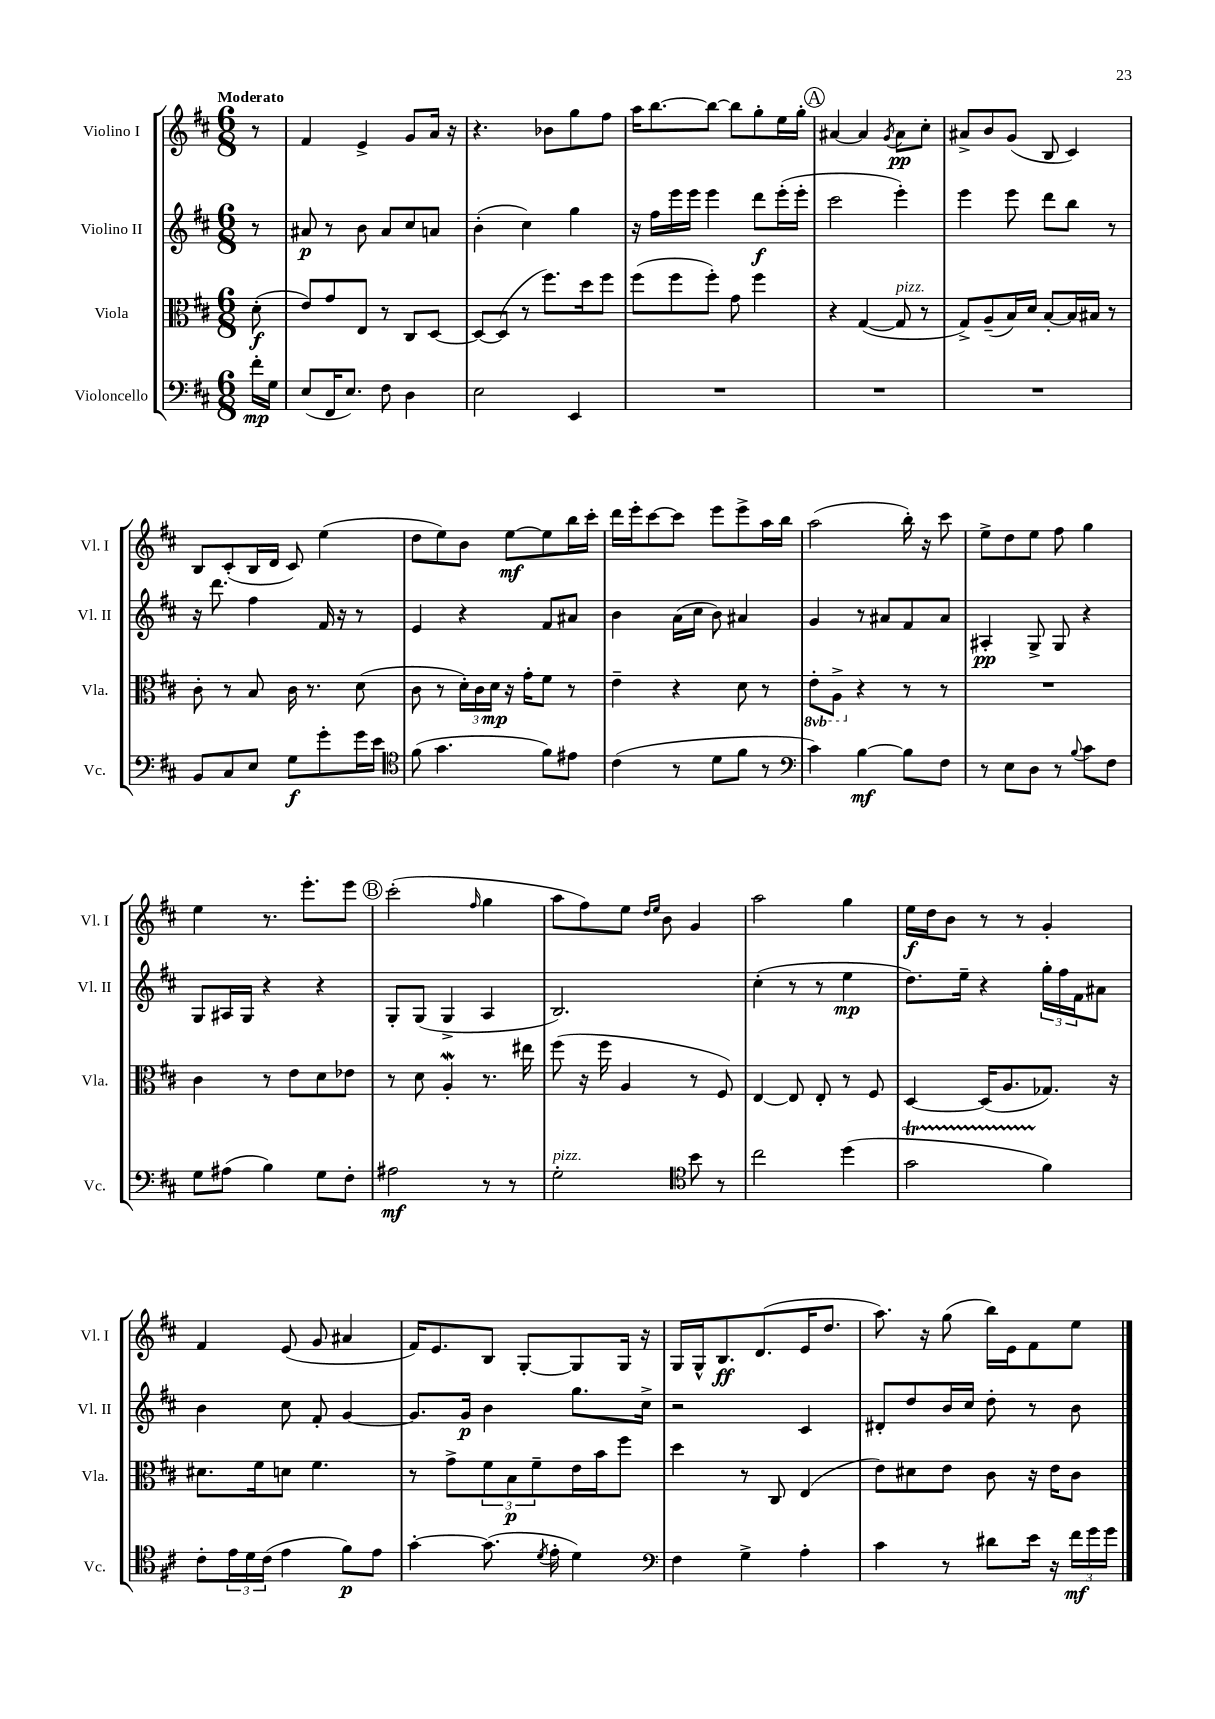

**kern	**kern	**kern	**kern
*staff4	*staff3	*staff2	*staff1
*clefF4	*clefC3	*clefG2	*clefG2
*k[f#c#]	*k[f#c#]	*k[f#c#]	*k[f#c#]
*M6/8	*M6/8	*M6/8	*M6/8
16f#'\LL	(8d'\	8r	8r
16G\JJ	.	.	.
=	=	=	=
(8E/L	8e/L)	8a#/	4f#/
16FF#/K	8g/	8r	.
8.E/J)	.	.	.
.	8E/J	8b\	4e^/
8F#\	8r	8a#/L	.
4D\	8C#/L	8cc#/	8g/L
.	[8D/J	8a/J	16a/Jk
.	.	.	16r
=	=	=	=
2E\	8D/_L	(4b'\	4.r
.	(8D/]J	.	.
.	8r	4cc#\)	.
.	8.ff#\L)	.	8b-\L
4EE/	.	4gg\	8gg\
.	16dd\k	.	.
.	8ff#\J	.	8ff#\J
=	=	=	=
2.r	(8ff#\L	16r	16aa\LK
.	.	16ff#\LL	[8.bb\
.	8ff#\	16eee\	.
.	.	16eee\JJ	.
.	8ff#'\J)	4eee\	8bb\_J
.	8g\	.	8bb\]L
.	4ff#\	8ddd\L	8gg'\
.	.	(16eee'\L	16ee\L
.	.	16eee'\JJ	16gg'\JJ
=	=	=	=
2.r	4r	2ccc#\	[4a#/
.	([4G/	.	4a#/]
.	.	.	8qg/
.	8G/]	4eee'\)	8a#\L
.	8r	.	8cc#'\J
=	=	=	=
2.r	8G^/L)	4eee\	8a#^/L
.	(8A~/	.	8b/
.	16B/L)	8eee\	(8g/J
.	16d/JJ	.	.
.	[8B'/L	8ddd\L	8B/
.	16B/]L	8bb\J	4c#/)
.	16B#/JJ	.	.
.	8r	8r	.
=	=	=	=
8BB/L	8c#'\	16r	8B/L
.	.	8.ddd\	.
8C#/	8r	.	(8c#'/
8E/J	8B/	4ff#\	16B/L
.	.	.	16d/JJ
8G\L	16c#\	.	8c#/)
.	8.r	.	.
8g'\	.	16f#/	(4ee\
.	.	16r	.
16g\L	(8d\	8r	.
16e\JJ	.	.	.
=	=	=	=
*clefC4	*	*	*
(8f#\	8c#\	4e/	8dd\L
4.g\	8r	.	8ee\)
.	24d'\LL)	4r	8b\J
.	24c#\	.	.
.	24d\JJ	.	.
.	16r	.	[8ee\L
.	16g'\LK	.	.
8f#\L)	8f#\J	8f#/L	8ee\]
8e#\J	8r	8a#/J	16bb\L
.	.	.	16ccc#'\JJ
=	=	=	=
(4c#\	4e~\	4b\	16ddd\LL
.	.	.	16eee'\J
.	.	.	[8ccc#\
8r	4r	(16a\LL	8ccc#\]J
.	.	16cc#\JJ	.
8d\L	.	8b\)	8eee\L
8f#\J	8d\	4a#/	8eee^\
8r	8r	.	16aa\L
.	.	.	16bb\JJ
=	=	=	=
*clefF4	*	*	*
4c#\)	8E'\L	4g/	(2aa\
.	8AA^\J	.	.
[4B\	4r	8r	.
.	.	8a#/L	.
8B\]L	8r	8f#/	16bb'\)
.	.	.	16r
8F#\J	8r	8a#/J	8ccc#\
=	=	=	=
8r	2.r	4A#'/	8ee^\L
8E\L	.	.	8dd\
8D\J	.	8G^/	8ee\J
8r	.	8G/	8ff#\
8qqB/	.	.	.
8c#\L	.	4r	4gg\
8F#\J	.	.	.
=	=	=	=
8G\L	4c#\	8G/L	4ee\
(8A#\J	.	16A#/L	.
.	.	16G/JJ	.
4B\)	8r	4r	8.r
.	8e\L	.	.
.	.	.	8.eee'\L
8G\L	8d\	4r	.
8F#'\J	8e-\J	.	8eee\J
=	=	=	=
2A#\	8r	8G'/L	(2ccc#'\
.	8d\	(8G/J	.
.	4A'/	4G^/	.
.	.	.	16qqff#/
8r	8.r	4A/	4gg\
8r	.	.	.
.	16ee#\	.	.
=	=	=	=
2G'\	(8ff#\	2.B/)	8aa\L
.	16r	.	8ff#\)
.	16ff#\	.	.
.	4A/	.	8ee\J
.	.	.	16qqdd/LL
.	.	.	16qqee/JJ
.	.	.	8b\
*clefC4	*	*	*
8b\	8r	.	4g/
8r	8F#/)	.	.
=	=	=	=
2cc#\	[4E/	(4cc#'\	2aa\
.	8E/]	8r	.
.	8E'/	8r	.
(4dd\	8r	4ee\	4gg\
.	8F#/	.	.
=	=	=	=
2g\	[4D/	8.dd\L)	16ee\LL
.	.	.	16dd\J
.	.	.	8b\J
.	.	16ee~\Jk	.
.	(16D/]LK	4r	8r
.	8.A/	.	.
.	.	.	8r
4f#\)	8.G-/J)	24gg'\LL	4g'/
.	.	24ff#\	.
.	.	24f#\J	.
.	.	8a#\J	.
.	16r	.	.
=	=	=	=
8c#'\L	8.d#\L	4b\	4f#/
24e\L	.	.	.
24d\	.	.	.
.	16f#\k	.	.
(24c#\JJ	.	.	.
4e\	8d\J	8cc#\	(8e/
.	4.f#\	8f#'/	8g/
8f#\L)	.	[4g/	4a#/
8e\J	.	.	.
=	=	=	=
[4g'\	8r	8.g/]L	16f#/LK)
.	.	.	8.e/
.	8g^\L	.	.
.	.	16g/Jk	.
(8.g\]	12f#\	4b\	8B/J
.	12B\	.	.
.	.	.	[8G'/L
.	12f#~\	.	.
8qd/	.	.	.
16e'\	.	.	.
4d\)	16e\L	8.gg\L	8G/]
.	16b\J	.	.
.	8ff#\J	.	16G/Jk
.	.	16cc#^\Jk	16r
=	=	=	=
*clefF4	*	*	*
4F#\	4dd\	2r	16G/LL
.	.	.	16G^^/J
.	.	.	8.B/
4G^\	8r	.	.
.	.	.	(8.d/
.	8C#/	.	.
4A'\	(4E/	4c#/	16e/K
.	.	.	8.dd/J
=	=	=	=
4c#\	8e\L)	8d#'/L	8.aa\)
.	8d#\	8dd/	.
.	.	.	16r
8r	8e\J	16b/L	(8gg\
.	.	16cc#/JJ	.
8d#\L	8c#\	8dd'\	16bb\LL)
.	.	.	16e\J
16e\Jk	16r	8r	8f#\
16r	16e\LK	.	.
24f#\LL	8c#\J	8b\	8ee\J
24g\	.	.	.
24g\JJ	.	.	.
==	==	==	==
*-	*-	*-	*-
